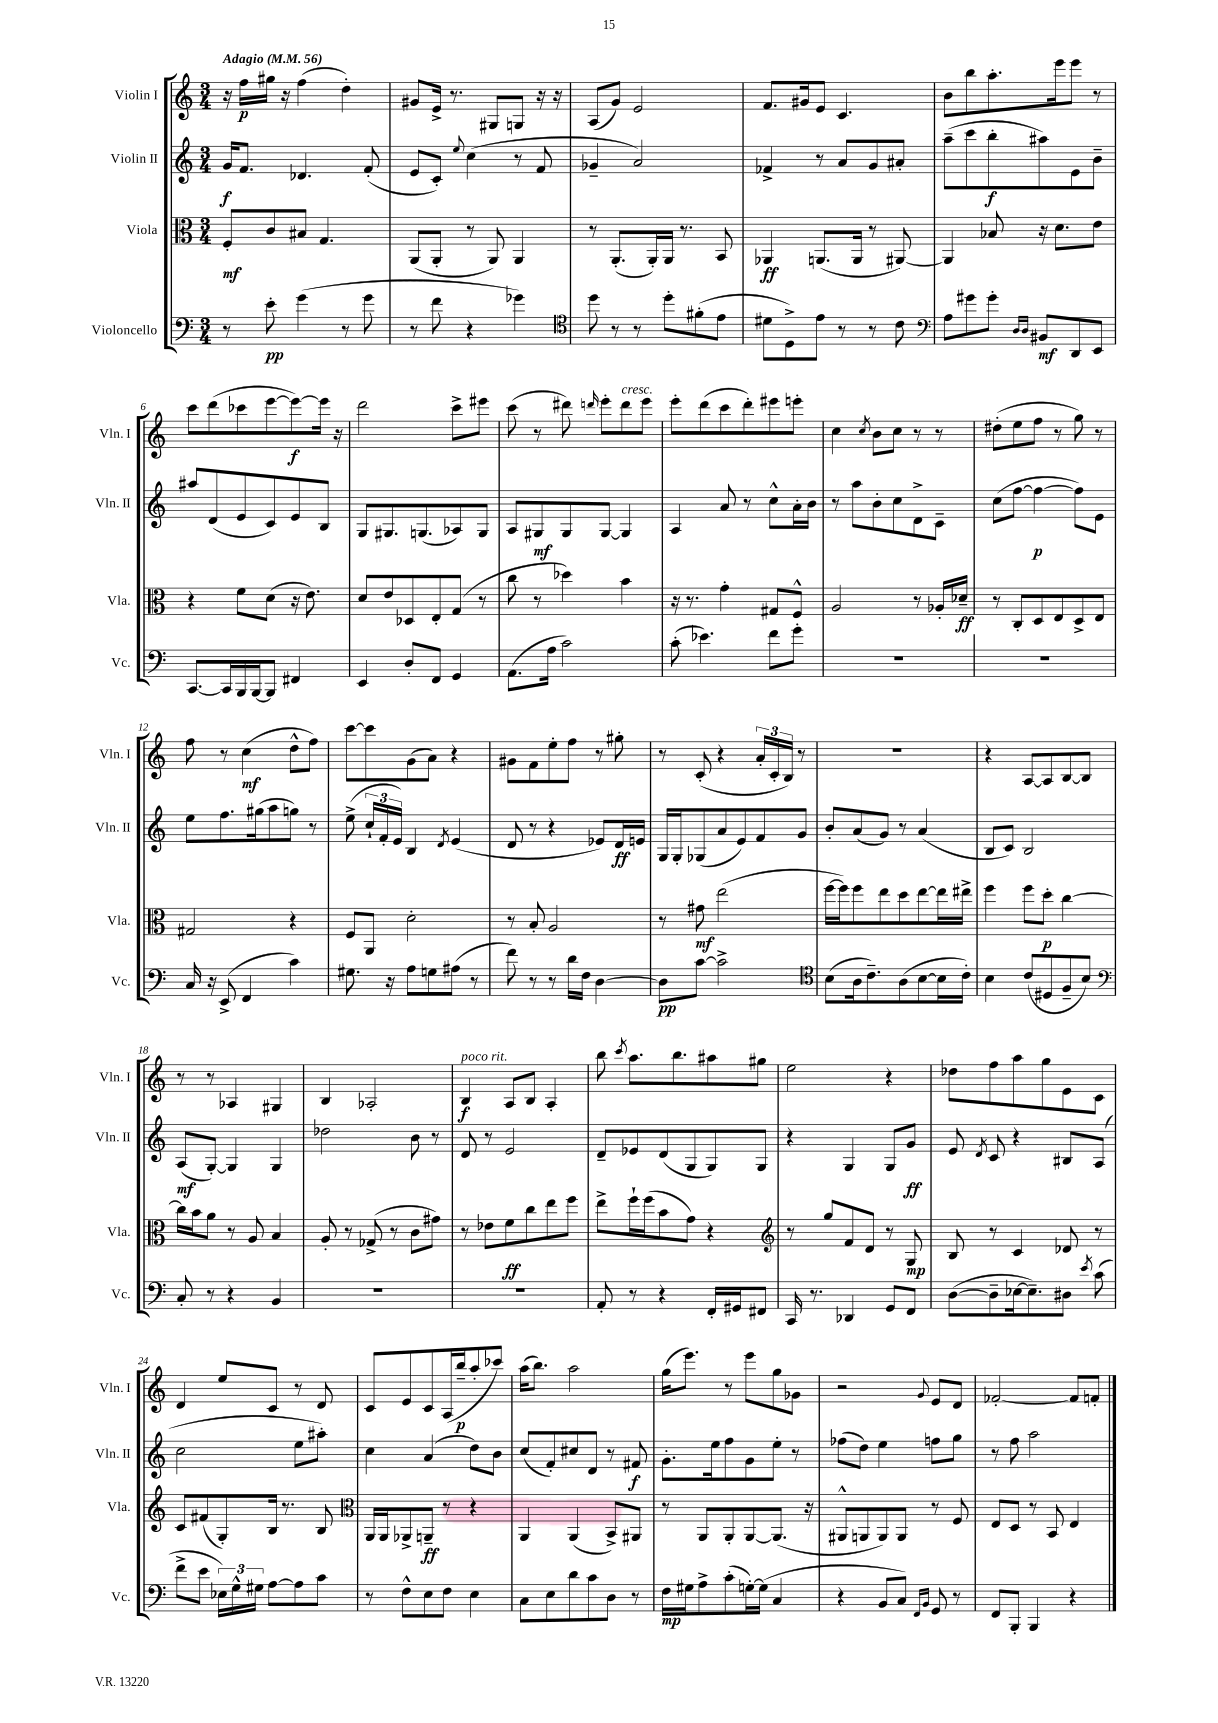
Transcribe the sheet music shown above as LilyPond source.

<<
\new StaffGroup <<
\new Staff = "s0" \with { instrumentName = "Violin I" shortInstrumentName = "Vln. I" } {
    \clef treble \key c \major \numericTimeSignature \time 3/4 \tempo "Adagio" 4 = 56
    \autoBeamOff r16 f''16[\p gis''16] r16 f''4( d''4-.) |
    gis'8[ e'16]-> r8. gis8[ g8] r16 r16 |
    a8[( g'8]) e'2 |
    f'8.[ gis'16 e'8] c'4. |
    b'8[ b''8 a''8.-. e'''16 e'''8] r8 |
    c'''8[ d'''8( ces'''8 e'''8~ e'''8~\f) e'''16] r16 |
    d'''2 c'''8[-> eis'''8] |
    c'''8( r8 dis'''8) \grace { d'''16 } e'''8[-. d'''8^\markup { \italic "cresc." } e'''8] |
    e'''8[-. d'''8( c'''8 d'''8-.) eis'''8 e'''8]-. |
    c''4 \acciaccatura { c''8 } b'8[ c''8] r8 r8 |
    dis''8[-.( e''8 f''8] r8 g''8) r8 |
    f''8 r8 c''4\mf( d''8[-^ f''8]) |
    c'''8[~ c'''8 g'8( a'8]) r4 |
    gis'8[ f'8 e''8-. f''8] r8 gis''8-. |
    r8 c'8-.( r4 \tuplet 3/2 { a'16[-. c'16-. b16]) } r8 |
    R2. |
    r4 a8[~ a8 b8~ b8] |
    r8 r8 aes4 gis4 |
    b4 aes2-. |
    b4\f^\markup { \italic "poco rit." } a8[ b8] a4-. |
    b''8 \acciaccatura { c'''8 } a''8.[ b''8. ais''8 gis''8] |
    e''2 r4 |
    des''8[ f''8 a''8 g''8 e'8 c'8] |
    d'4 e''8[ c'8] r8 d'8 |
    c'8[ e'8 c'8 a16( b''16--\p a''8-. ces'''8]) |
    a''16[( b''8.]) a''2 |
    g''16[( e'''8.]) r8 e'''8[ g''8 ges'8] |
    r2 \appoggiatura { g'8 } e'8[ d'8] |
    fes'2~-. fes'8[ f'8]-. \bar "|." |
}
\new Staff = "s1" \with { instrumentName = "Violin II" shortInstrumentName = "Vln. II" } {
    \clef treble \key c \major \numericTimeSignature \time 3/4
    \autoBeamOff g'16[\f f'8.] des'4. f'8-.( |
    e'8[ c'8]-.) \appoggiatura { e''8 } c''4( r8 f'8 |
    ges'4-- a'2) |
    fes'4-> r8 a'8[ g'8 ais'8]-. |
    a''8[--( c'''8 b''8-.\f ais''8) e'8 b'8]-- |
    ais''8[ d'8( e'8 c'8) e'8 b8] |
    g8[ gis8. g8.( aes8) g8] |
    a8[ gis8\mf gis8 gis8]~ gis4 |
    a4 a'8 r8 c''8[-^ a'16-. b'16] |
    r8 a''8[ b'8-. c''8 d'8-> c'8]-- |
    c''8[( f''8]~ f''4~\p f''8[) e'8] |
    e''8[ f''8. gis''16( a''8 g''8]) r8 |
    e''8->( \tuplet 3/2 { c''16[-! f'16-. e'16]) } b4 \acciaccatura { d'8 } e'4( |
    d'8 r8 r4 ees'8[) d'16\ff e'16] |
    g16[ g16-. ges8( a'8 e'8) f'8 g'8] |
    b'8[-. a'8( g'8]) r8 a'4( |
    b8[ c'8]) b2 |
    a8[\mf( g8]~-.) g4 g4 |
    des''2 b'8 r8 |
    d'8 r8 e'2 |
    d'8[-- ees'8 d'8( g8 g8) g8] |
    r4 g4 g8[ g'8]\ff |
    e'8 \acciaccatura { d'8 } c'8 r4 bis8[ a8]( |
    c''2 e''8[ ais''8]-.) |
    c''4 a'4( d''8[) b'8] |
    c''8[( f'8-.) cis''8 d'8] r8 fis'8\f |
    g'8.[-. e''16 f''8 g'8 e''8]-. r8 |
    fes''8[( d''8]) e''4 f''8[ g''8] |
    r8 f''8 a''2 \bar "|." |
}
\new Staff = "s2" \with { instrumentName = "Viola" shortInstrumentName = "Vla." } {
    \clef alto \key c \major \numericTimeSignature \time 3/4
    \autoBeamOff f8[-.\mf c'8 bis8] g4. |
    a,8[( a,8]-. r8 a,8) a,4 |
    r8 a,8.[-.( a,16-.) a,16] r8. b,8 |
    aes,4\ff a,8.[( a,16] r8 ais,8~) |
    ais,4 bes8 r16 d'8.[ e'8] |
    r4 f'8[ d'8]( r16 e'8.) |
    d'8[ e'8 des8 e8-. g8]( r8 |
    c''8 r8 des''4) b'4 |
    r16 r8. g'4-. gis8[ f8]-^ |
    a2 r8 aes16[-. des'16]--\ff |
    r8 c8[-. d8 e8 d8-> e8] |
    gis2 r4 |
    f8[ a,8] d'2-. |
    r8 b8-. a2 |
    r8 gis'8\mf e''2( |
    f''16[~ f''16) f''8 e''8 d''8 e''8~ e''16 eis''16]-> |
    f''4 f''8[ d''8]-.\p c''4~ |
    c''16[ b'16 a'8] r8 a8 b4 |
    a8-. r8 ges8->( r8 c'8[ gis'8]) |
    r8 ees'8[ f'8\ff c''8 e''8 f''8] |
    e''8[-> f''16-! f''16( b'8 g'8]) r4 |
    \clef treble r8 g''8[ f'8 d'8] r8 g8\mp |
    b8 r8 c'4 des'8 r8 |
    c'8[ fis'8( g8-.) b16] r8. b8 |
    \clef alto a,16[ a,16 aes,8-> a,8]--\ff r8 r4 |
    a,4 a,4( b,8[->) ais,8] |
    r8 a,8[ a,8-. a,8~ a,8.]( r16 |
    ais,8[-^ a,8 a,8) a,8] r8 f8 |
    e8[ d8] r8 b,8 e4 \bar "|." |
}
\new Staff = "s3" \with { instrumentName = "Violoncello" shortInstrumentName = "Vc." } {
    \clef bass \key c \major \numericTimeSignature \time 3/4
    \autoBeamOff r8 e'8-.\pp g'4( r8 g'8 |
    r8 f'8 r4 ges'4) |
    \clef tenor d''8 r8 r8 d''8[-. fis'8-.( e'8] |
    dis'8[ d8->) e'8] r8 r8 c'8 |
    \clef bass a8[ gis'8 gis'8]-. \grace { d16[ d16] } bis,8[\mf d,8 e,8] |
    c,8.[~ c,16 b,,16 b,,16~ b,,8] fis,4 |
    e,4 d8[-. f,8] g,4 |
    a,8.[( a16] c'2) |
    c'8-.( ees'4.) f'8[ g'8]-. |
    R2. |
    R2. |
    c16 r16 e,8->( f,4 c'4) |
    gis8. r16 a8[ g8 ais8]( r8 |
    f'8) r8 r8 d'16[ f16] d4~ |
    d8[\pp c'8]~ c'2-> |
    \clef tenor b8[( a16 c'8.--) a8( b8~ b16 c'16]-.) |
    b4 c'8[( dis8 f8-- b8]) |
    \clef bass c8-. r8 r4 b,4 |
    R2. |
    R2. |
    a,8-. r8 r4 f,16[-. gis,16 fis,8] |
    c,16 r8. des,4 g,8[ f,8] |
    d8[~( d8-- ees16~ ees8.--) dis8] \acciaccatura { e'8 } c'8( |
    f'8[-> e'8] \tuplet 3/2 { ees16[) g16-^ gis16] } a8[~ a8 c'8] |
    r8 f8[-^ e8 f8] e4 |
    c8[ e8 d'8 c'8 d8] r8 |
    f16[\mp gis16 a8-> c'8-.( g16~-.) g16]( c4 |
    r4 b,8[ c8]) \grace { f,16[ b,16] } g,8 r8 |
    f,8[ b,,8]-. b,,4 r4 \bar "|." |
}
>>
>>
